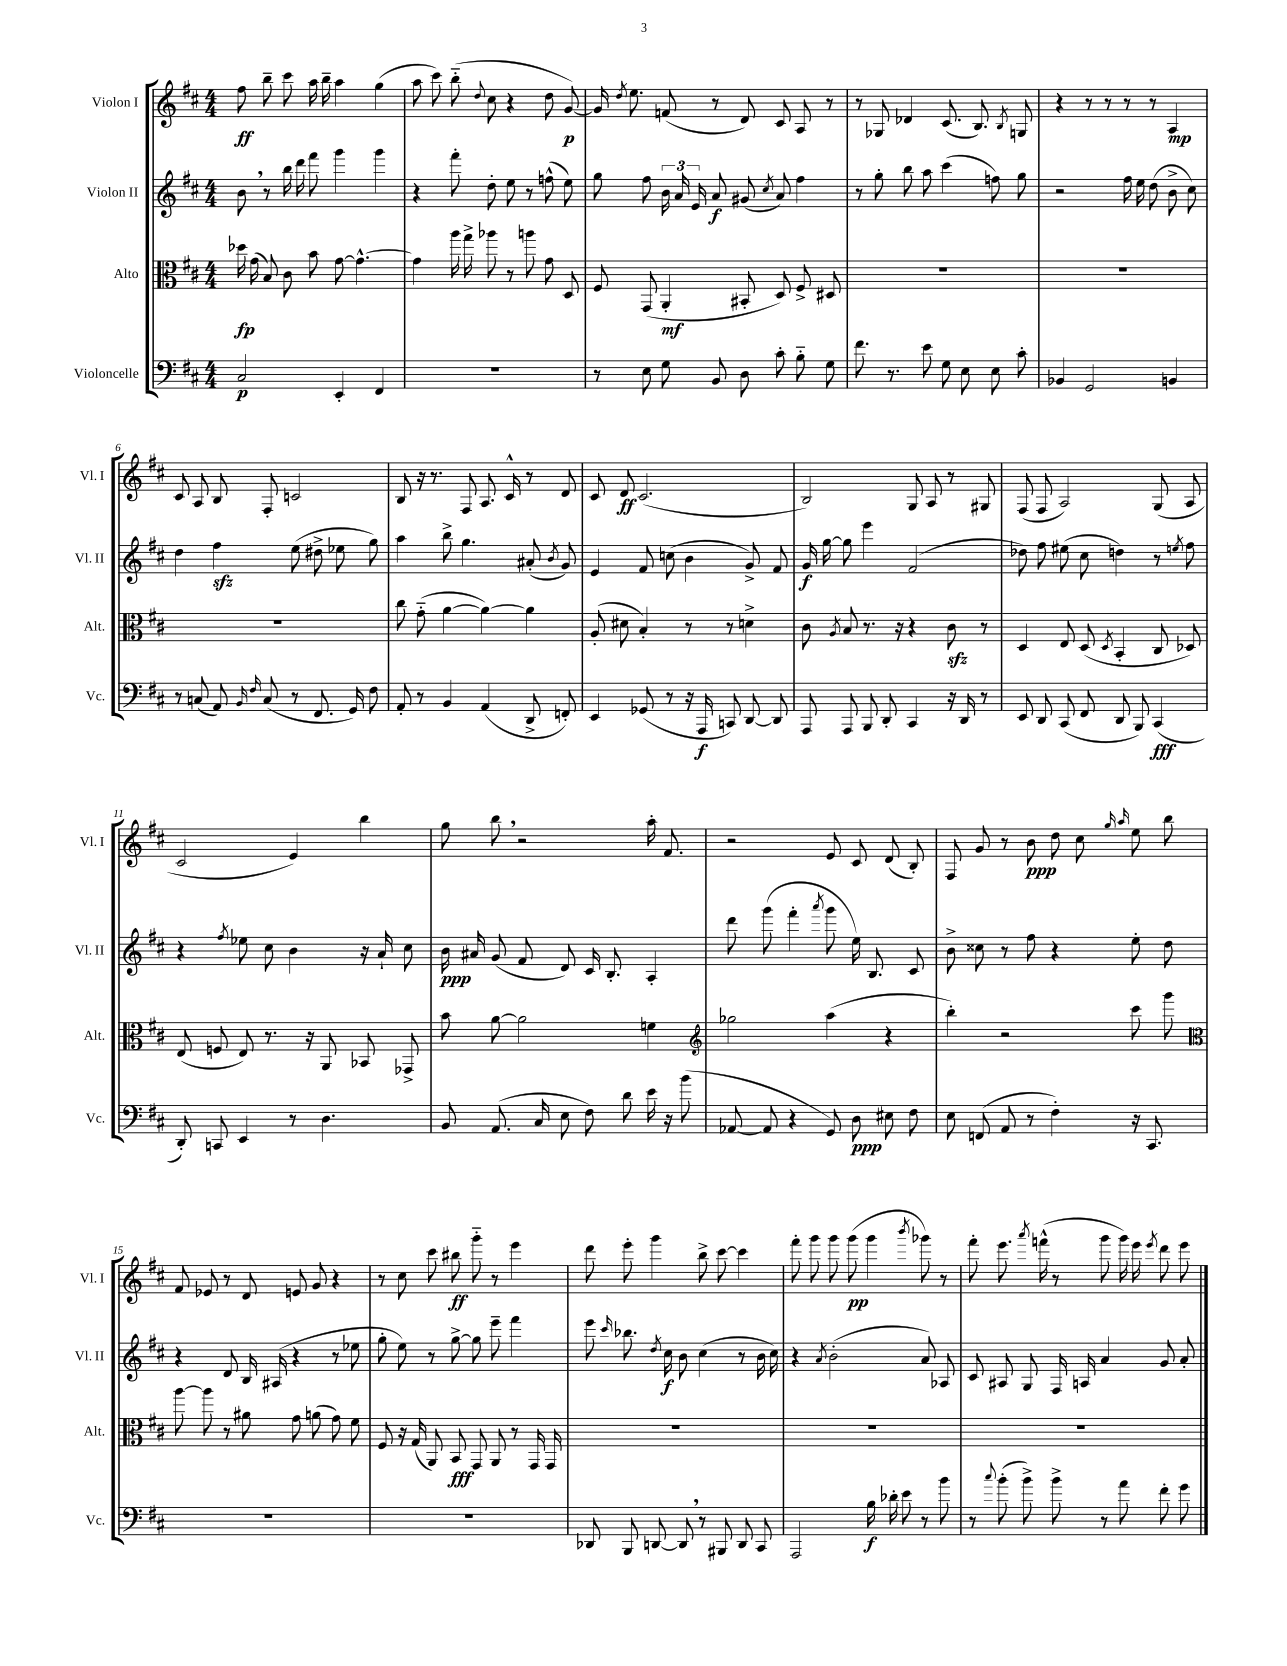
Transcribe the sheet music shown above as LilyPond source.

<<
\new StaffGroup <<
\new Staff = "s0" \with { instrumentName = "Violon I" shortInstrumentName = "Vl. I" } {
    \clef treble \key d \major \numericTimeSignature \time 4/4
    \autoBeamOff fis''8\ff b''8-- cis'''8 a''16 b''16-- a''4 g''4( |
    a''8 cis'''8) b''8-_( \appoggiatura { d''8 } cis''8 r4 d''8 g'8~\p) |
    g'16 \acciaccatura { d''8 } e''8. f'8( r8 d'8) cis'8 a8 r8 |
    r8 ges8 des'4 cis'8.( b8.) \acciaccatura { b8 } g8 |
    r4 r8 r8 r8 r8 a4\mp |
    cis'8 a8 b8 fis8-. c'2 |
    b8 r16 r8. fis8 a8. cis'16-^ r8 d'8 |
    cis'8 d'8\ff cis'2.( |
    b2) g8 a8 r8 gis8 |
    fis8( fis8 a2) g8( a8 |
    cis'2 e'4) b''4 |
    g''8 b''8 \breathe r2 a''16-. fis'8. |
    r2 e'8 cis'8 d'8( b8-.) |
    fis8 g'8 r8 b'8\ppp d''8 cis''8 \grace { g''16 a''16 } e''8 b''8 |
    fis'8 ees'8 r8 d'8 e'8 g'8 r4 |
    r8 cis''8 cis'''8 bis''8\ff g'''8-_ r8 e'''4 |
    d'''8 e'''8-. g'''4 b''8-> cis'''8~ cis'''4 |
    fis'''8-. g'''8 g'''8 g'''8\pp( g'''4 \acciaccatura { b'''8 } ges'''8) r8 |
    fis'''8-. e'''8. \acciaccatura { a'''8 } f'''16-^( r8 g'''8 g'''16) e'''16 \acciaccatura { e'''8 } d'''8 e'''8 \bar "|." |
}
\new Staff = "s1" \with { instrumentName = "Violon II" shortInstrumentName = "Vl. II" } {
    \clef treble \key d \major \numericTimeSignature \time 4/4
    \autoBeamOff b'8 \breathe r8 b''16 d'''16 fis'''8 g'''4 g'''4 |
    r4 fis'''8-. d''8-. e''8 r8 f''8-^( e''8) |
    g''8 fis''8 \tuplet 3/2 { b'16 a'16 e'16 } a'8\f gis'8( \acciaccatura { cis''8 } a'8) fis''4 |
    r8 g''8-. b''8 a''8 cis'''4( f''8) g''8 |
    r2 fis''16 e''16 d''8( b'8-> cis''8) |
    d''4 fis''4\sfz e''8( dis''8-> ees''8 g''8) |
    a''4 b''8-> g''4. ais'8-.( \acciaccatura { b'8 } g'8) |
    e'4 fis'8 c''8( b'4 g'8->) fis'8 |
    g'16\f g''16~ g''8 e'''4 fis'2( |
    des''8) fis''8 eis''8( cis''8 d''4) r8 \acciaccatura { e''8 } fis''8 |
    r4 \acciaccatura { fis''8 } ees''8 cis''8 b'4 r16 a'16-! cis''8 |
    b'16\ppp ais'16 g'8( fis'8 d'8) cis'16 b8.-. a4-. |
    d'''8 g'''8( fis'''4-. \acciaccatura { a'''8 } g'''8 e''16) b8. cis'8 |
    b'8-> cisis''8 r8 fis''8 r4 e''8-. d''8 |
    r4 d'8 b16 ais16( r4 r8 ees''8 |
    g''8-. e''8) r8 g''8~-> g''8 e'''8-- fis'''4 |
    e'''8 \grace { cis'''16 } bes''8. \acciaccatura { d''8 } cis''16\f b'8 cis''4( r8 b'16 cis''16) |
    r4 \acciaccatura { a'8 } b'2-.( a'8) aes8 |
    cis'8 ais8 g8 fis16 a16 a'4 g'8 a'8-. \bar "|." |
}
\new Staff = "s2" \with { instrumentName = "Alto" shortInstrumentName = "Alt." } {
    \clef alto \key d \major \numericTimeSignature \time 4/4
    \autoBeamOff des''16\fp g'16( b8) cis'8 b'8 g'8~ g'4.~-^ |
    g'4 a''16 g''16-> aes''8 r8 a''8 g'8 d8 |
    fis8 g,8( a,4-.\mf bis,8-. d8) fis8-> dis8 |
    R1 |
    R1 |
    R1 |
    cis''8 g'8-_( a'4~ a'4~) a'4 |
    a8-.( dis'8 b4-.) r8 r8 d'4-> |
    cis'8 \acciaccatura { a8 } b8 r8. r16 r4 cis'8\sfz r8 |
    d4 e8 d8( \acciaccatura { d8 } b,4-. cis8 des8) |
    e8( f8 e8) r8. r16 a,8 bes,8 ges,8-> |
    b'8 a'8~ a'2 f'4 |
    \clef treble ges''2 a''4( r4 |
    b''4-.) r2 cis'''8 g'''8 |
    \clef alto a''8~ a''8 r8 ais'8 g'8 a'8( g'8) fis'8 |
    fis8 r16 g16( a,8) b,8\fff g,8 a,8 r8 g,16 g,16 |
    R1 |
    R1 |
    R1 \bar "|." |
}
\new Staff = "s3" \with { instrumentName = "Violoncelle" shortInstrumentName = "Vc." } {
    \clef bass \key d \major \numericTimeSignature \time 4/4
    \autoBeamOff cis2\p e,4-. fis,4 |
    R1 |
    r8 e8 g8 b,8 d8 cis'8-. b8-_ g8 |
    fis'8. r8. e'8 g8 e8 e8 cis'8-. |
    bes,4 g,2 b,4 |
    r8 c8( a,8) \grace { b,16 fis16 } c8( r8 fis,8. g,16) fis8 |
    a,8-. r8 b,4 a,4( d,8-> f,8-.) |
    e,4 ges,8( r8 r16 a,,16\f c,8) d,8~ d,8 |
    a,,8 a,,8 b,,8 d,8-. cis,4 r16 d,16 r8 |
    e,8 d,8 cis,8( fis,8 d,8 b,,8) cis,4\fff( |
    d,8-.) c,8 e,4 r8 d4. |
    b,8 a,8.( cis16 e8 fis8) d'8 e'16 r16 b'8( |
    aes,8~ aes,8 r4 g,8) d8\ppp eis8 fis8 |
    e8 f,8( a,8 r8 fis4-.) r16 cis,8. |
    R1 |
    R1 |
    des,8 b,,8 d,8~ d,8 \breathe r8 bis,,8 d,8 cis,8 |
    a,,2 b16\f des'16-. e'8 r8 b'8 |
    r8 \appoggiatura { cis''8 } b'8-.( b'8->) b'8-> r8 a'8 fis'8-. g'8 \bar "|." |
}
>>
>>
